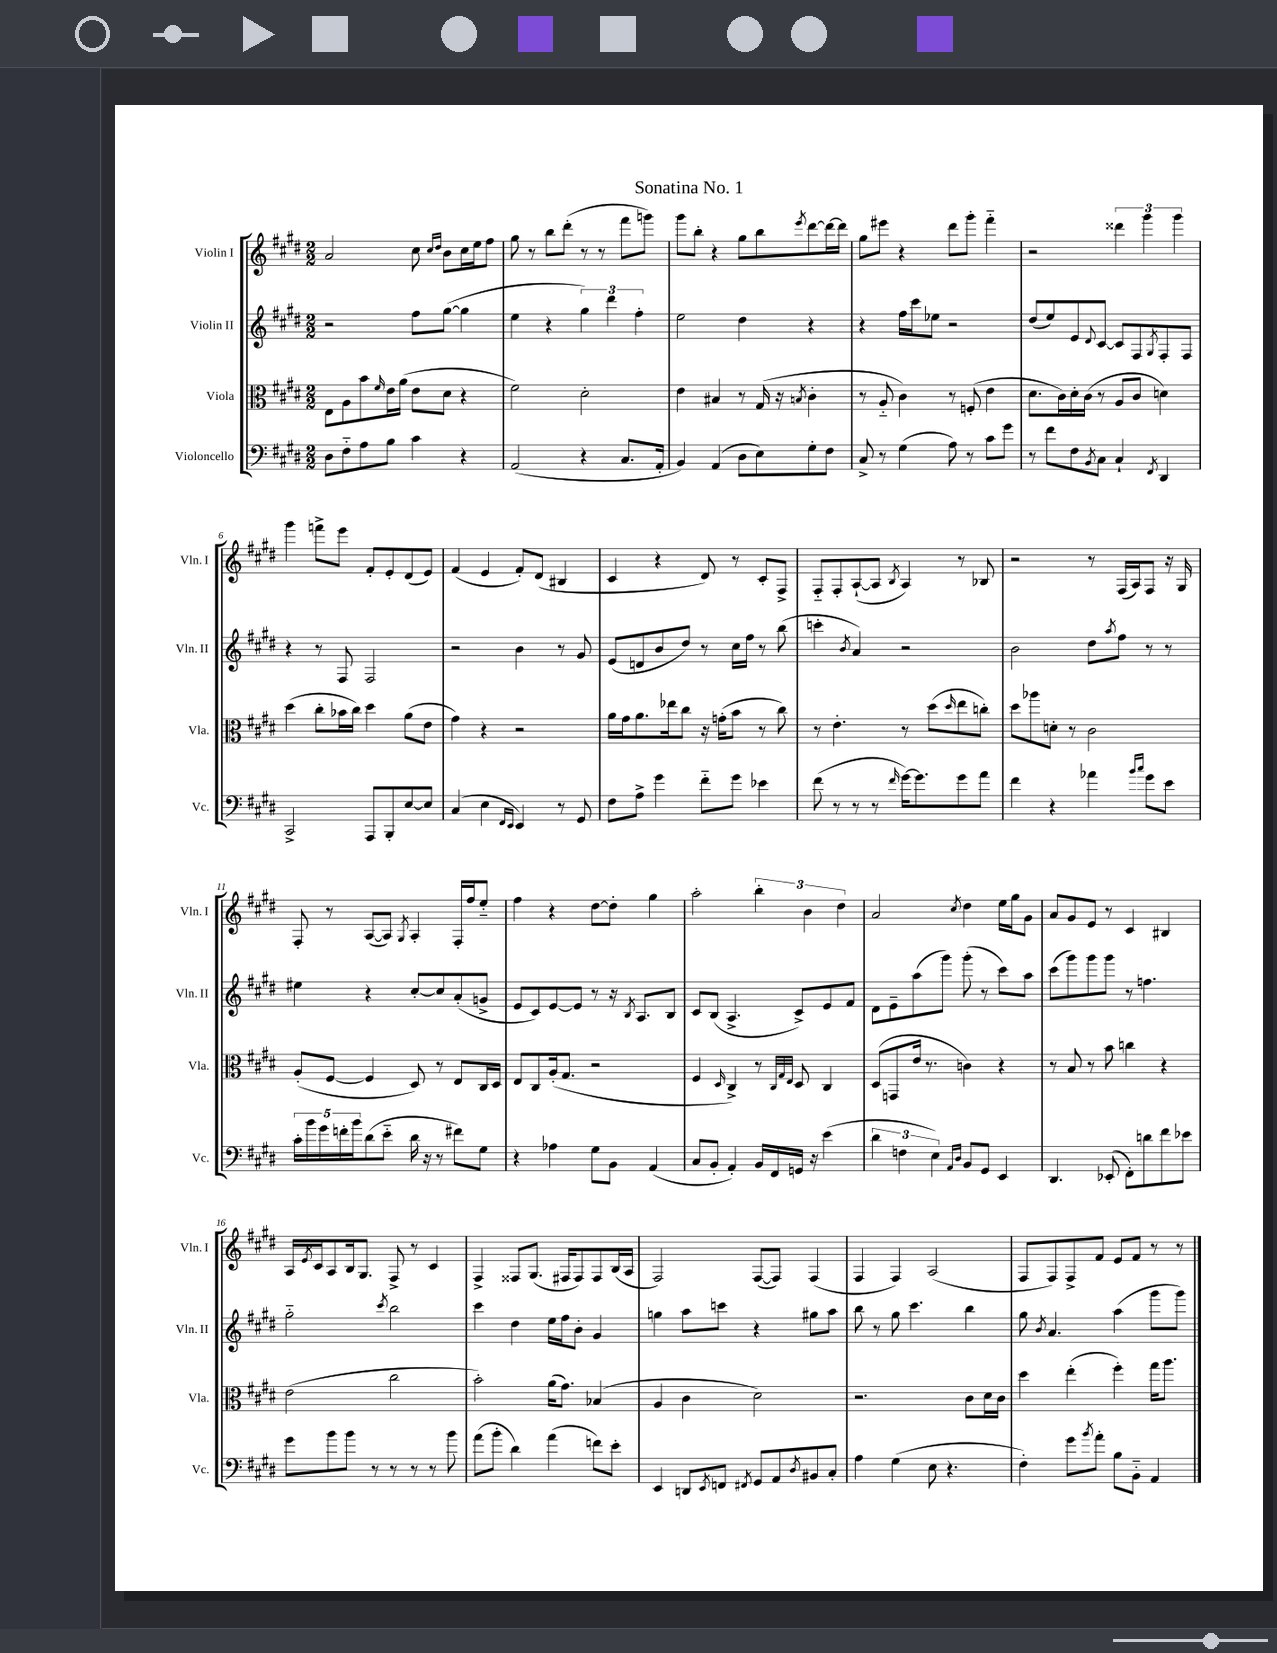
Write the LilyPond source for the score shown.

\header { title = "Sonatina No. 1" }
<<
\new StaffGroup <<
\new Staff = "s0" \with { instrumentName = "Violin I" shortInstrumentName = "Vln. I" } {
    \clef treble \key e \major \numericTimeSignature \time 2/2
    a'2 cis''8 \grace { cis''16 dis''16 } b'8 cis''16 e''16 fis''8 |
    gis''8 r8 b''8 dis'''8-.( r8 r8 fis'''8 g'''8) |
    gis'''8 b''8-. r4 gis''8 b''8 \acciaccatura { e'''8 } dis'''8~ dis'''16~ dis'''16 |
    gis''8 eis'''8 r4 dis'''8 gis'''8-. fis'''4-_ |
    r2 \tuplet 3/2 { disis'''4 gis'''4 gis'''4 } |
    gis'''4 f'''8-> e'''8 fis'8-. e'8-. dis'8( e'8) |
    fis'4( e'4 fis'8-.) dis'8( bis4 |
    cis'4 r4 dis'8) r8 cis'8-. fis8-> |
    fis8-_ fis8-. a8~-!( a8 \acciaccatura { b8 } a4) r8 bes8 |
    r2 r8 fis16( a16) fis8 r16 gis16 |
    fis8-. r8 a8~( a8) \acciaccatura { gis8 } a4-. fis16-. fis''16 e''8-_ |
    fis''4 r4 dis''8~ dis''8-. gis''4 |
    a''2-. \tuplet 3/2 { b''4-. b'4 dis''4 } |
    a'2 \acciaccatura { cis''8 } dis''4 e''16 gis''16 gis'8 |
    a'8 gis'8 e'8 r8 cis'4 bis4 |
    a16 \acciaccatura { e'8 } cis'16 a8 b16 gis8. fis8-> r8 cis'4 |
    fis4-> fisis8 gis8.( fis16 fis8) fis8 b16( a16 |
    fis2) fis8~( fis8) fis4( |
    fis4 fis4) a2( |
    fis8 fis8) fis8-> fis'8 e'8 fis'8 r8 r8 \bar "|." |
}
\new Staff = "s1" \with { instrumentName = "Violin II" shortInstrumentName = "Vln. II" } {
    \clef treble \key e \major \numericTimeSignature \time 2/2
    r2 fis''8 gis''8~( gis''4 |
    e''4 r4 \tuplet 3/2 { gis''4) dis'''4 fis''4-. } |
    e''2 dis''4 r4 |
    r4 fis''16 cis'''16 ees''8 r2 |
    dis''8( e''8) e'8 \appoggiatura { dis'8 } cis'8~ cis'8 fis8 \acciaccatura { gis8 } fis8-. fis8 |
    r4 r8 fis8 fis2 |
    r2 b'4 r8 gis'8 |
    e'8( d'8 b'8 dis''8) r8 cis''16 fis''16 r8 b''8( |
    c'''4-. \acciaccatura { b'8 } a'4) r2 |
    b'2 dis''8 \acciaccatura { a''8 } fis''8 r8 r8 |
    eis''4 r4 cis''8~-. cis''8 a'8-.( g'8-> |
    e'8 cis'8) e'8~ e'8 r8 r16 \acciaccatura { b8 } a8. b8 |
    cis'8 b8( a4.-> cis'8->) e'8 fis'8 |
    dis'8 e'8-- a''8( gis'''8) gis'''8-.( r8 cis'''8) a''8 |
    cis'''8( gis'''8) gis'''8 gis'''8 r8 f''4. |
    gis''2-_ \acciaccatura { cis'''8 } b''2 |
    cis'''4 dis''4 e''16 fis''16 b'8-. gis'4 |
    g''4 a''8 c'''8 r4 gis''8 a''8 |
    b''8 r8 gis''8 cis'''4. b''4 |
    gis''8 \acciaccatura { b'8 } a'4. a''4( gis'''8 gis'''8) \bar "|." |
}
\new Staff = "s2" \with { instrumentName = "Viola" shortInstrumentName = "Vla." } {
    \clef alto \key e \major \numericTimeSignature \time 2/2
    e8 a8 b'8 \grace { fis'16 } e'16 a'16( e'8 dis'8 r4 |
    fis'2) dis'2-. |
    e'4 bis4 r8 gis16( r16 \acciaccatura { b8 } cis'4-. |
    r8 a8-_ cis'4) r8 f8-.( e'4 |
    dis'8. cis'16) dis'16-. cis'16( r8 a8 cis'8 d'4) |
    dis''4( cis''8-. bes'16 cis''16) dis''4 a'8( e'8 |
    gis'4) r4 r2 |
    a'16 gis'16 a'8. ees''16 cis''8 r16 g'16-.( b'8 r8 cis''8) |
    r8 e'4.-. r8 dis''8( \grace { dis''16 } e''8 c''8-.) |
    dis''8 aes''8 d'8-. r8 cis'2 |
    a8-.( fis8~ fis4 dis8) r8 e8 cis16 dis16 |
    e8 cis8 a16-.( gis8. r2 |
    fis4 \grace { dis16 } cis4->) r8 \grace { cis32 gis32 e32 } dis8 cis4 |
    dis8( g,8 e'16 r8. c'4) r4 |
    r8 b8 r8 b'8 c''4 r4 |
    e'2( cis''2 |
    b'2-.) a'16( gis'8.) bes4( |
    a4 cis'4 dis'2) |
    r2. cis'8 dis'16 cis'16 |
    dis''4 e''4-.( fis''4-.) gis''16 a''8. \bar "|." |
}
\new Staff = "s3" \with { instrumentName = "Violoncello" shortInstrumentName = "Vc." } {
    \clef bass \key e \major \numericTimeSignature \time 2/2
    dis8 fis8-_ a8 b8 cis'4 r4 |
    a,2( r4 cis8. a,16-. |
    b,4) a,4( dis8 e8) gis8-. fis8 |
    cis8-> r8 gis4( a8) r8 cis'8 gis'8 |
    r8 fis'8 fis8 \acciaccatura { b,8 } cis8 cis4-! \acciaccatura { fis,8 } dis,4 |
    cis,2-> a,,8 b,,8-. e8~ e8 |
    cis4( e4 \grace { fis,16 e,16 } e,4) r8 gis,8 |
    fis8 a8-> gis'4 fis'8-_ gis'8 ees'4 |
    fis'8( r8 r8 r8 \grace { fis'16 } gis'16~) gis'8. gis'8 a'8 |
    fis'4 r4 aes'4 \grace { b'16 cis''16 } gis'8 e'8 |
    \tuplet 5/4 { cis'16-. b'16 gis'16 f'16-. b'16 } dis'8( e'8-_ dis'16 r16 r8 fis'8) gis8 |
    r4 aes4 gis8 b,8 a,4( |
    cis8 b,8-. a,4-.) b,16 fis,16 g,16 r16 e'4( |
    \tuplet 3/2 { dis'4 f4 e4) } \grace { a,16 dis16 } b,8 gis,8 e,4 |
    dis,4. ees,8-.( fis,8-.) d'8 fis'8 ees'8 |
    gis'8 b'8 b'8 r8 r8 r8 r8 b'8 |
    a'8( b'8-. dis'4) a'4( f'8) e'8-. |
    e,4 d,8 \acciaccatura { e,8 } f,8 \acciaccatura { fis,8 } gis,8 a,8 \acciaccatura { dis8 } bis,8 cis8-. |
    a4 gis4( e8 r4. |
    fis4-.) gis'8 \acciaccatura { b'8 } a'8-. b8 b,8-_ a,4 \bar "|." |
}
>>
>>
